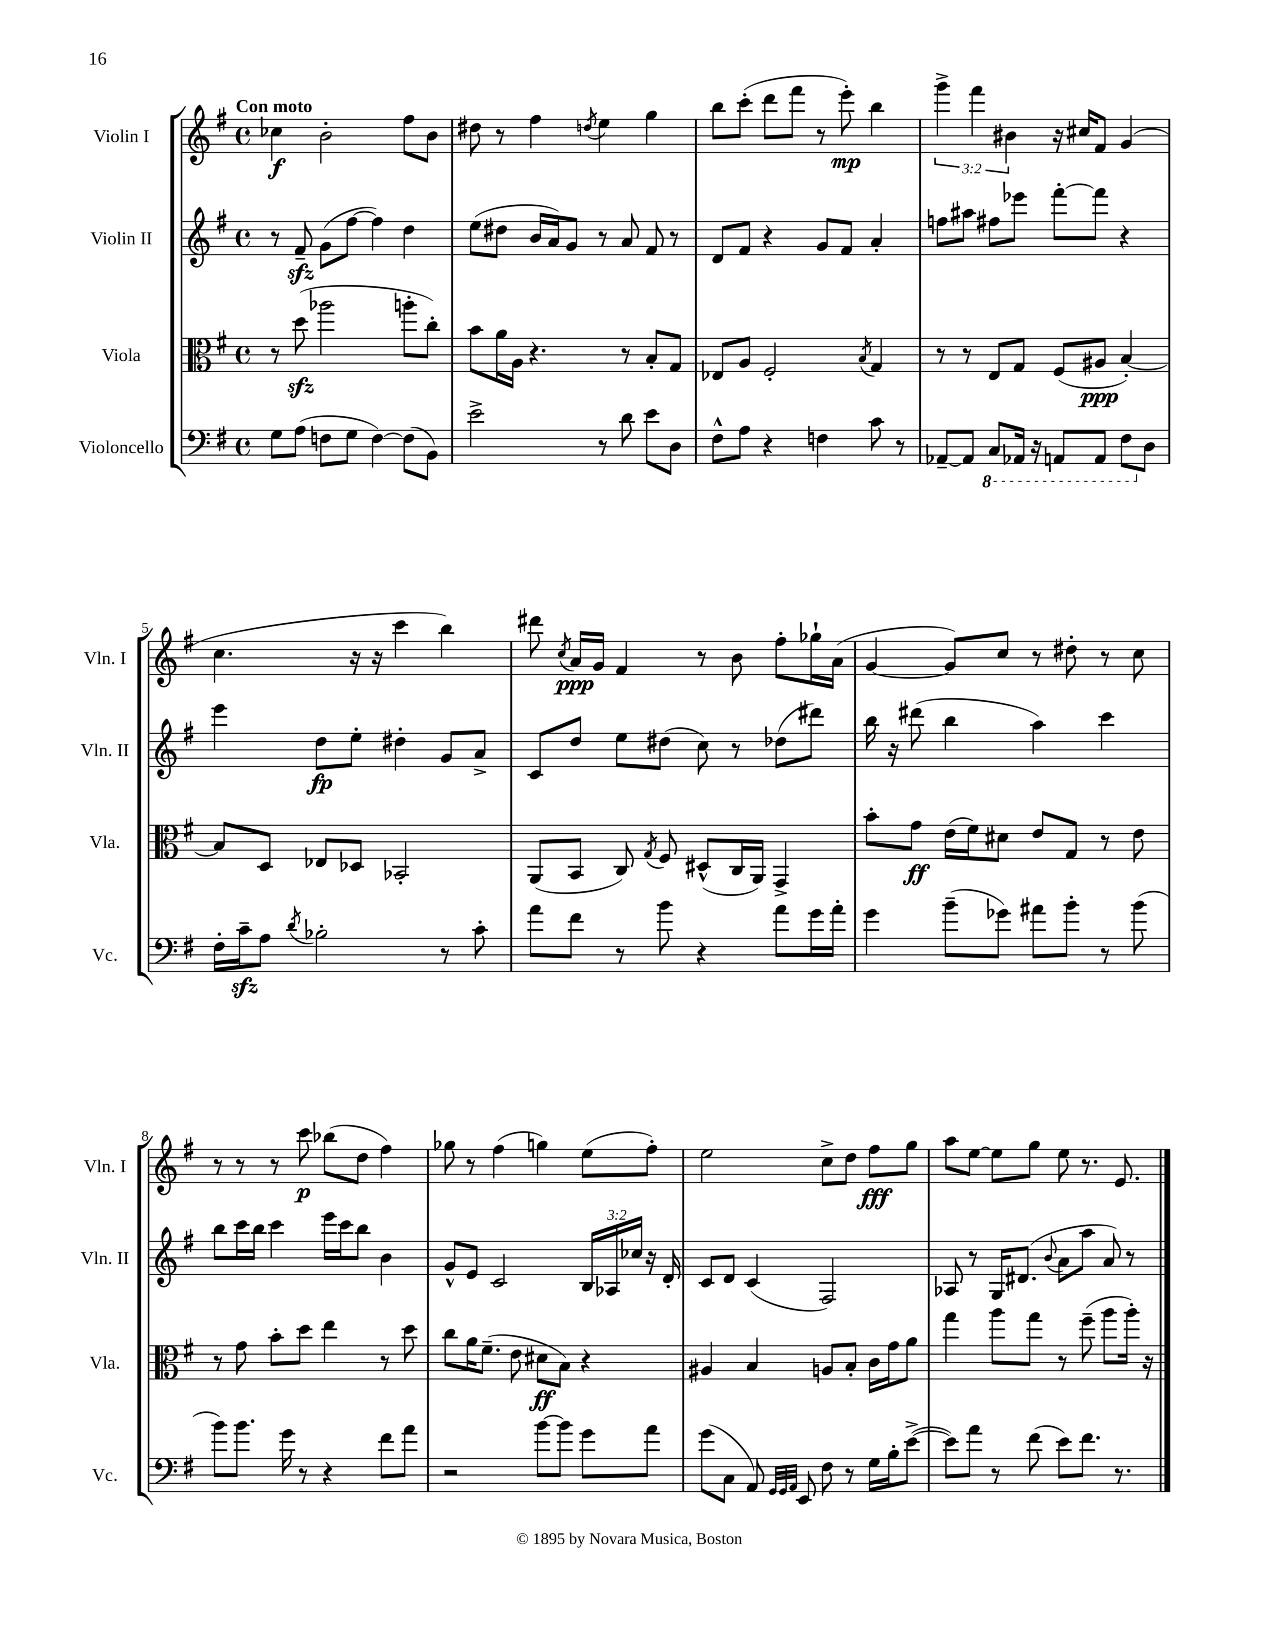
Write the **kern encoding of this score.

**kern	**kern	**kern	**kern
*staff4	*staff3	*staff2	*staff1
*clefF4	*clefC3	*clefG2	*clefG2
*k[f#]	*k[f#]	*k[f#]	*k[f#]
*M4/4	*M4/4	*M4/4	*M4/4
*met(c)	*met(c)	*met(c)	*met(c)
8G	8r	8r	4cc-
(8A	(8dd	8f#~	.
8F	2aa-	(8g	2b'
8G	.	[8ff#	.
[4F)	.	4ff#])	.
(8F]	8aa'	4dd	8ff#
8BB)	8cc')	.	8b
=	=	=	=
2e^	8b	(8ee	8dd#
.	16a	8dd#	8r
.	16A	.	.
.	4.r	16b	4ff#
.	.	16a)	.
.	.	8g	.
.	.	.	8qdd
8r	.	8r	4ee
8d	8r	8a	.
8e	8B'	8f#	4gg
8D	8G	8r	.
=	=	=	=
8F#^^	8E-	8d	8bb
8A	8A	8f#	(8ccc'
4r	2F#'	4r	8ddd
.	.	.	8fff#
4F	.	8g	8r
.	.	8f#	8eee')
.	8qB	.	.
8c	4G	4a'	4bb
8r	.	.	.
=	=	=	=
[8AA-~	8r	8ff	6ggg^
8AA-]	8r	8aa#	.
.	.	.	6fff#
8CC	8E	8ff#	.
.	.	.	6b#
16AAA-	8G	8eee-	.
16r	.	.	.
8AAA	(8F#	[8fff#'	16r
.	.	.	16cc#
8AAA	8A#	8fff#]	8f#
8FF#	[4B')	4r	(4g
8D	.	.	.
=	=	=	=
16F#'	8B]	4eee	4.cc
16c~	.	.	.
8A	8D	.	.
8qd	.	.	.
2B-'	8E-	8dd	.
.	8D-	8ee'	16r
.	.	.	16r
.	2BB-'	4dd#'	4ccc
8r	.	8g	4bb)
8c'	.	8a^	.
=	=	=	=
8a	(8AA	8c	8ddd#
.	.	.	8qcc
8f#	8BB	8dd	16a
.	.	.	16g
8r	8C)	8ee	4f#
.	8qG	.	.
8b	8F#	(8dd#	.
4r	(8D#^^	8cc)	8r
.	16C	8r	8b
.	16AA)	.	.
8a	4GG^	(8dd-	8ff#'
16g	.	8ddd#)	16gg-`
16a'	.	.	(16a
=	=	=	=
4g	8b'	16bb	[4g
.	.	16r	.
.	8g	(8ddd#	.
(8b~	(16e	4bb	8g])
.	16f#)	.	.
8g-)	8d#	.	8cc
8a#	8e	4aa)	8r
8b'	8G	.	8dd#'
8r	8r	4ccc	8r
(8b	8e	.	8cc
=	=	=	=
8b)	8r	8bb	8r
8.b	8g	16ccc	8r
.	.	16bb	.
.	8b'	4ccc	8r
16g	.	.	.
8r	8dd	.	8ccc
4r	4ee	16eee	(8bb-
.	.	16ccc	.
.	.	8bb	8dd
8f#	8r	4b	4ff#)
8a	8dd	.	.
=	=	=	=
2r	8cc	8g^^	8gg-
.	16a	8e	8r
.	(8.f#~	.	.
.	.	2c	(4ff#
.	8e	.	.
[8b	8d#	.	4gg)
8b]	8B)	.	.
8g	4r	24B	(8ee
.	.	24A-	.
.	.	24cc-	.
8a	.	16r	8ff#')
.	.	16d'	.
=	=	=	=
(8g	4A#	8c	2ee
8C	.	8d	.
8AA)	4B	(4c	.
32qqGG	.	.	.
32qqGG	.	.	.
32qqAA	.	.	.
8EE	.	.	.
8F#	8A	2F#)	8cc^
8r	8B'	.	8dd
16G	16c	.	8ff#
16B'	16g	.	.
([8e^	8a	.	8gg
=	=	=	=
8e])	4gg	8A-	8aa
8a	.	8r	[8ee
8r	8aa	16G	8ee]
.	.	(8.d#	.
(8f#	8gg	.	8gg
.	.	8qqb	.
8e)	8r	8a	8ee
8.f#	(8ff#~	8aa	8.r
.	8aa	8a)	.
8.r	.	.	8.e
.	16aa')	8r	.
.	16r	.	.
==	==	==	==
*-	*-	*-	*-
